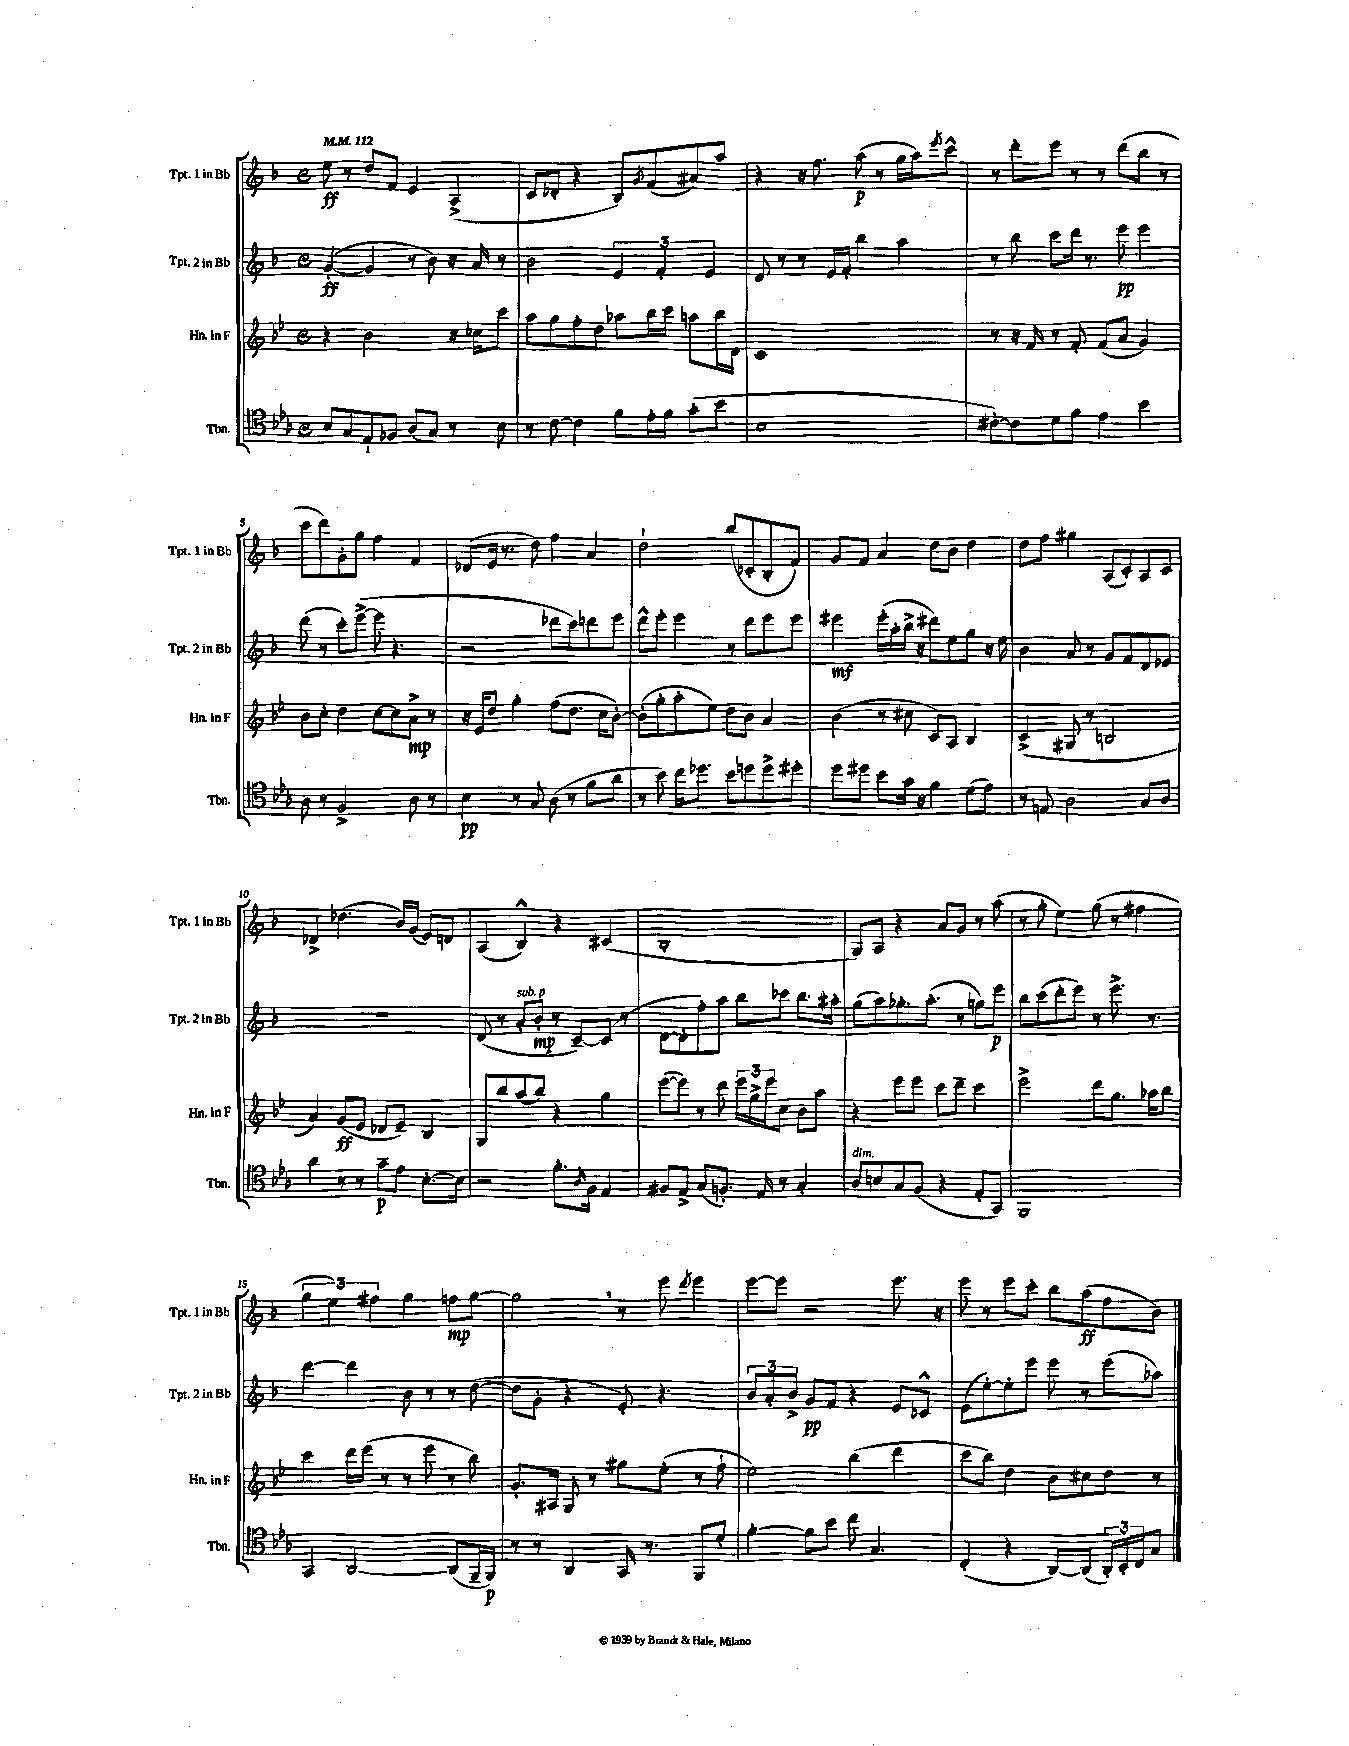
<<
\new StaffGroup <<
\new Staff = "s0" \with { instrumentName = "Tpt. 1 in Bb" shortInstrumentName = "Tpt. 1 in Bb" } {
    \clef treble \key f \major \defaultTimeSignature \time 4/4 \tempo 4 = 112
    e''8\ff r8 d''8 f'8 e'4 a4->( |
    c'8 des'8-. r4 bes8) \acciaccatura { g'8 } f'8( ais'8) a''8 |
    r4 r16 f''8. a''8\p( r8 g''16 a''16) \acciaccatura { e'''8 } c'''8-^ |
    r8 d'''8-. e'''8 r8 r8 d'''8( bes''8 r8 |
    c'''8 d'''8) g'8-. g''8 f''4 f'4 |
    des'8( e'16 r8. d''8) f''4 a'4 |
    d''2-! bes''8( ces'8-. bes8-. f'8) |
    g'8 f'8 a'4 d''8 bes'8 d''4 |
    d''8 f''8 gis''4 a8( c'8-.) a8 c'8 |
    des'4-> des''4.( bes'16) g'16( e'8) d'8 |
    a4( bes4-^) r4 cis'4( |
    bes1-. |
    g8) a8 r4 a'8 g'8 r8 a''8( |
    r8 g''8-. e''4) g''8( r8 fis''4 |
    \tuplet 3/2 { g''4 e''4) fis''4 } g''4 f''8\mp g''8~ |
    g''2 \breathe r8 e'''8 \acciaccatura { d'''8 } e'''4 |
    e'''8~ e'''8 r2 e'''8. r16 |
    e'''8 r8 e'''8 c'''8-. bes''8 a''8\ff( f''8 bes'8) \bar "|." |
}
\new Staff = "s1" \with { instrumentName = "Tpt. 2 in Bb" shortInstrumentName = "Tpt. 2 in Bb" } {
    \clef treble \key f \major \defaultTimeSignature \time 4/4
    g'4~-.\ff( g'4 r8 bes'8) r16 a'16 r8 |
    bes'2 \tuplet 3/2 { e'4 f'4-. e'4 } |
    d'8 r8 r8 e'16 f'16-. bes''4 a''4 |
    r8 bes''8 c'''8 d'''16 r8. e'''8\pp e'''4 |
    d'''8( r8 c'''8-.) e'''8~->( e'''8 r4. |
    r2 des'''8 c'''8) d'''8 e'''8 |
    d'''8-^ e'''8-. e'''4 r8 d'''8 e'''8 e'''8 |
    eis'''4\mf eis'''16-.( a''16-. bes''16-> r16 dis'''8) e''8 g''8 r16 e''16 |
    bes'4 a'8 r8 g'8 f'8 d'8 ees'8 |
    r1 |
    d'8( r8 a'8-.^\markup { \italic "sub. p" } bes'8-.\mp r8 c'8~--) c'8( r8 |
    d'8~ d'8-. f''8-.) a''8 bes''8 ces'''8 bes''8. ais''16-. |
    g''8( a''8) ges''8.-. a''8.-.( r8 g''8) e'''8\p |
    bes''8 c'''8( d'''8-. e'''8) r8 e'''8.-> r8. |
    d'''4~ d'''4 bes'8 r8 r8 d''8~( |
    d''8 g'8-. r4 e'8-.) r4. |
    \tuplet 3/2 { bes'8 a'8-. bes'8-> } g'8\pp f'8 r4 e'8 ces'8-^ |
    e'8( e''8~-.) e''8-. e'''8 e'''8 r8 e'''8( aes''8) \bar "|." |
}
\new Staff = "s2" \with { instrumentName = "Hn. in F" shortInstrumentName = "Hn. in F" } {
    \clef treble \key bes \major \defaultTimeSignature \time 4/4
    r4 bes'2 r16 ces''16 c'''8 |
    a''8 g''8 f''8-. d''8 aes''8 bes''16 c'''16 a''8 bes''16 d'16 |
    c'1 |
    r8 r16 f'16 r8 f'8-. f'8( a'8 g'4) |
    bes'8 c''8-. d''4 c''8~ c''8 a'8->\mp r8 |
    r16 ees'16 d''8 g''4-. f''8( d''8. c''16 bes'8~-.) |
    bes'8-.( g''8-. a''8-. ees''8) d''8 bes'8 a'4 |
    bes'4( r8 cis''8 c'8) a8 bes4 |
    c'4->( gis8 r8 b2 |
    a'4) g'8\ff( ees'8 des'8 ees'8--) bes4 |
    g8 bes''8 a''8( bes''8) r4 g''4 |
    ees'''8~( ees'''8) r8 d'''8 \tuplet 3/2 { ees'''16 g''16-> ees'''16 } c''8 bes'8 a''8 |
    r4 ees'''8 ees'''8 c'''8 d'''8-- c'''4 |
    ees'''2-> d'''8 g''8. aes''16 bes''8 |
    c'''4 d'''16 ees'''16( r8 r8 ees'''8 r8 bes''8) |
    g'8.-. ais16 g8 r8 gis''8 ees''8-.( r8 f''8-! |
    ees''2) bes''4( d'''4 |
    c'''8 bes''8) d''4 bes'8 cis''8 d''8 r8 \bar "|." |
}
\new Staff = "s3" \with { instrumentName = "Tbn." shortInstrumentName = "Tbn." } {
    \clef tenor \key ees \major \defaultTimeSignature \time 4/4
    bes8 g8 ees8-! fes8 aes8( g8) r8 bes8 |
    r8 c'8~ c'4 f'8 ees'16-. f'16 g'8-.( bes'8 |
    bes1 |
    cis'8~-.) cis'8 d'8 f'8 ees'4 bes'4 |
    aes8 r8 f2-> aes8 r8 |
    bes4\pp r8 g8 aes8( r8 f'8 aes'8 |
    r8 bes'8) c''16 des''8. bes'8 d''8 d''8-> dis''8-. |
    d''8 dis''8 bes'8 g'16 r16 f'4 d'8( ees'8) |
    r8 e8 aes2 g8 aes8 |
    aes'4 r8 r8 g'8--\p ees'8 bes8.~-. bes16 |
    r2 f'8.-. \grace { aes16 } f16 ees4 |
    fis8 ees8-> g8( f8.-.) ees16 r8 g4-. |
    aes8^\markup { \italic "dim." } b8 g8 f8( r4 ees8-. g,8) |
    f,1 |
    g,4 aes,2~ aes,8( f,16-- f,16\p) |
    r8 r8 aes,4 g,16 r8. f,8 d'8-. |
    f'4~-. f'8 bes'8 c''8 g4. |
    c4-.( r4 aes,8~) aes,8( \tuplet 3/2 { aes,16-.) bes,16-. c16 } g8 \bar "|." |
}
>>
>>
